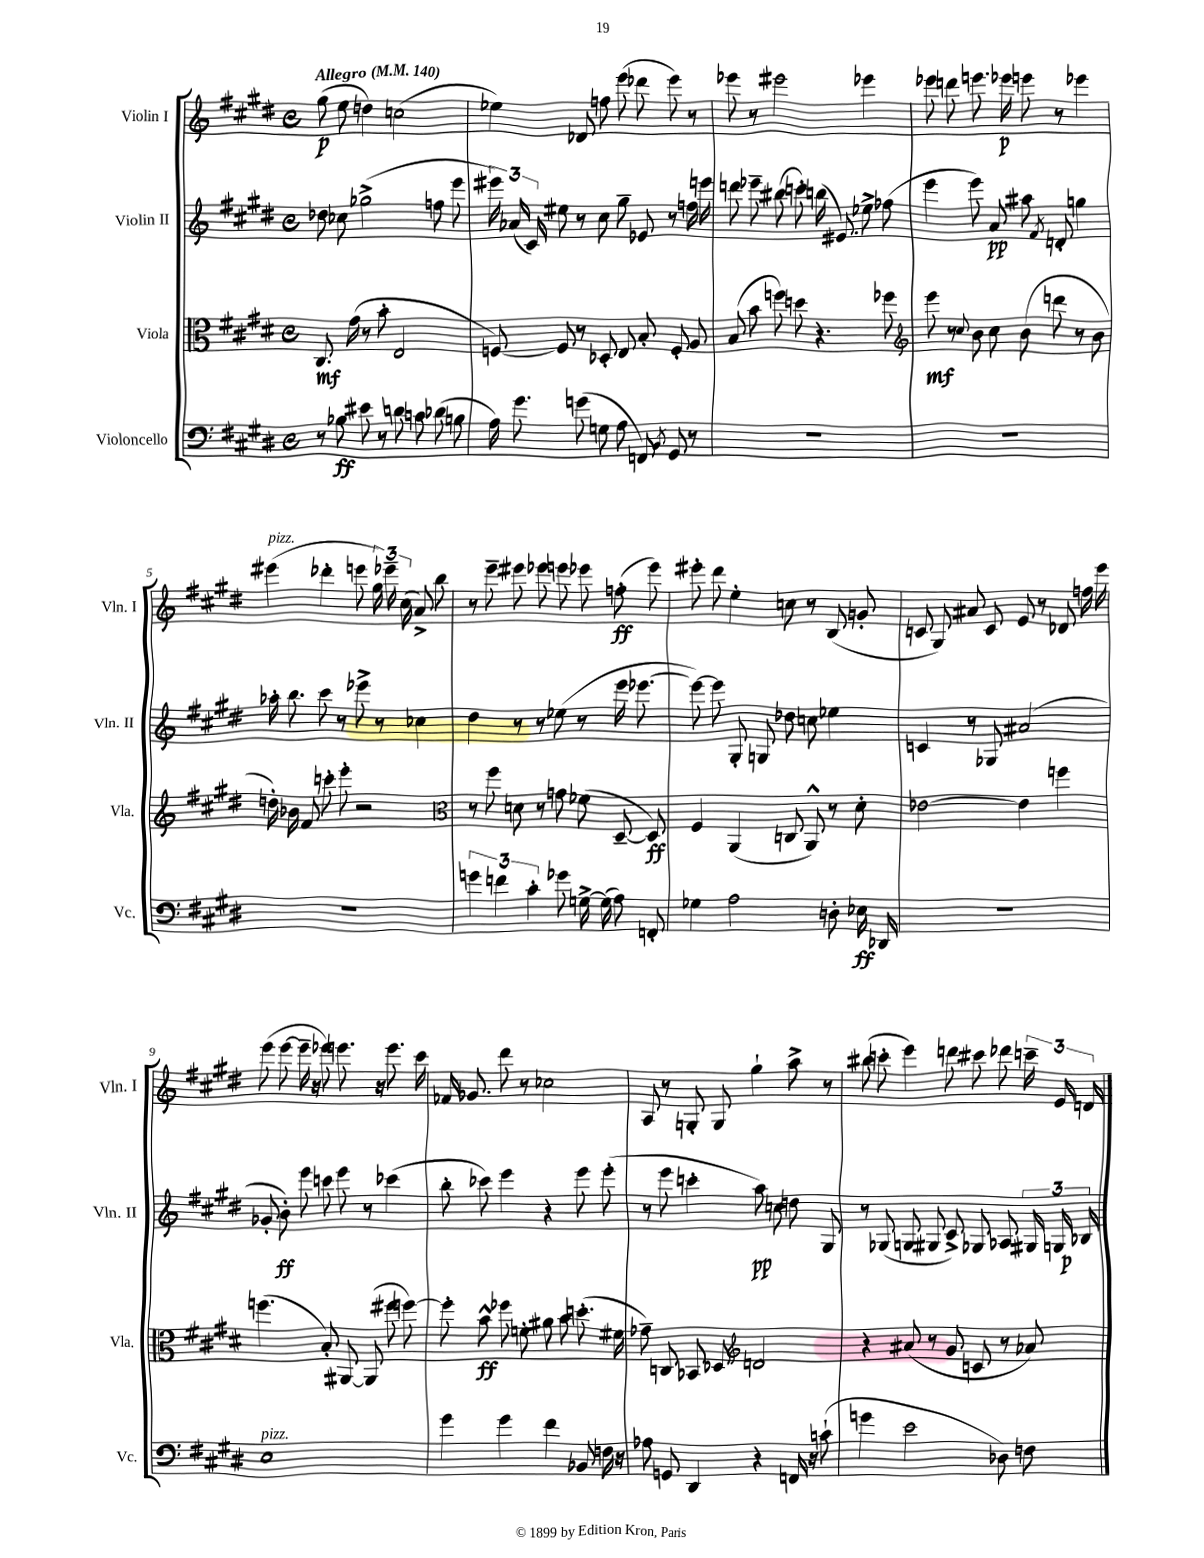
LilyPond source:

<<
\new StaffGroup <<
\new Staff = "s0" \with { instrumentName = "Violin I" shortInstrumentName = "Vln. I" } {
    \clef treble \key e \major \defaultTimeSignature \time 4/4 \tempo "Allegro" 4 = 140
    \autoBeamOff gis''8\p( e''8 d''4) c''2( |
    ees''4) des'8 f''8 e'''8( des'''8 e'''8) r8 |
    ees'''8 r8 eis'''2 ees'''4 |
    ees'''8 d'''8 e'''8. ees'''16\p e'''8 r8 ees'''4 |
    eis'''4^\markup { \italic "pizz." }( des'''4-. e'''8 \tuplet 3/2 { gis''16) ees'''16-- cis''16( } a'8->) b''8 |
    r8 e'''8-- eis'''8 ees'''8 e'''8 ees'''8 f''8-.\ff( ees'''8) |
    eis'''8-. dis'''8 e''4-. c''8 r8 b8( g'8-. |
    c'8 gis8) ais'8 c'8 e'8 r8 des'8 f''16 e'''16 |
    e'''8( e'''8~ e'''16-- r16 ees'''8) e'''8. r16 e'''8. cis'''16 |
    fes'16 ges'8. dis'''8 r8 ces''2 |
    a8 r8 g8-. g8 gis''4-! a''8-> r8 |
    bis''8( c'''8-. e'''4) d'''8 cis'''8 des'''8 \tuplet 3/2 { c'''16-- e'16 d'16 } \bar "|." |
}
\new Staff = "s1" \with { instrumentName = "Violin II" shortInstrumentName = "Vln. II" } {
    \clef treble \key e \major \defaultTimeSignature \time 4/4
    \autoBeamOff des''8 ces''8 ges''2->( f''8 e'''8 |
    \tuplet 3/2 { eis'''16) aes'16( cis'16) } eis''8 r8 cis''8 gis''8-- ees'8 r8 f''16 e'''16 |
    d'''8 ees'''8-- bis''8( c'''8-.) b''16( eis'8.) ees''8-> fes''8( |
    e'''4 e'''8) a'8\pp ais''8 \acciaccatura { fis'8 } d'8-. g''4 |
    aes''16-. b''8. cis'''8 r8 ees'''8-> r8 ces''4 |
    dis''4 r8 r8 ees''8( r8 e'''16 ees'''8.~ |
    ees'''8~) ees'''8 gis8-. g8 des''8 c''8 ees''4 |
    c'4 r8 ges8 ais'2( |
    ges'8-. b'8-.\ff) e'''8 c'''8 e'''8 r8 ces'''4( |
    b''8-. ces'''8) e'''4 r4 e'''8 e'''8-.( |
    r8 e'''8 c'''4-. a''8\pp) c''8 d''8 gis8 |
    r8 ges8( g8 gis8 cis'8->) ges8 aes8 \tuplet 3/2 { gis16 g16 bes16\p } \bar "|." |
}
\new Staff = "s2" \with { instrumentName = "Viola" shortInstrumentName = "Vla." } {
    \clef alto \key e \major \defaultTimeSignature \time 4/4
    \autoBeamOff cis8.\mf gis'16( r8 b'8-. e2 |
    f8~) f8 r8 des8-. e8 b8-. f8-. a8 |
    b8( b'8 f''8) d''8 r4. fes''8 |
    \clef treble e'''8\mf r8 \appoggiatura { cis''8 } b'8 cis''8 b'8( d'''8 r8 b'8 |
    d''16-.) bes'16 fis'8 c'''8-. e'''8-. r2 |
    \clef alto r8 fis''8 d'8 r8 g'8 fes'8( dis8~-- dis8\ff) |
    fis4 a,4( c8 a,8-^) r8 dis'8-. |
    ees'2~ ees'4 f''4 |
    f''4.( b8-.) ais,8~ ais,8( fis''8 f''8~) |
    f''8-. b'8-^\ff fes''8 f'8-. ais'8 b'8 d''8.-.( fis'16 |
    ges'8--) c8 bes,8 des8 \clef treble d'2 |
    r4 ais'8( r8 gis'8 c'8 r8 aes'8) \bar "|." |
}
\new Staff = "s3" \with { instrumentName = "Violoncello" shortInstrumentName = "Vc." } {
    \clef bass \key e \major \defaultTimeSignature \time 4/4
    \autoBeamOff r8 bes8\ff eis'8 r8 d'8 c'8 des'8( b8 |
    a16) gis'8. g'8( g8 a8 f,8) \acciaccatura { b,8 } gis,8 r8 |
    R1 |
    R1 |
    R1 |
    \tuplet 3/2 { g'4 f'4 cis'4-. } ges'8 g16~-> g16( a8) f,8-. |
    ges4 a2 d8-. ees16\ff des,16 |
    R1 |
    e1^\markup { \italic "pizz." } |
    gis'4 gis'4 fis'4 bes,8 f16 r16 |
    aes8 g,8 dis,4 r4 f,16 r16 c'8-!( |
    g'4 e'2 des8) f8 \bar "|." |
}
>>
>>
